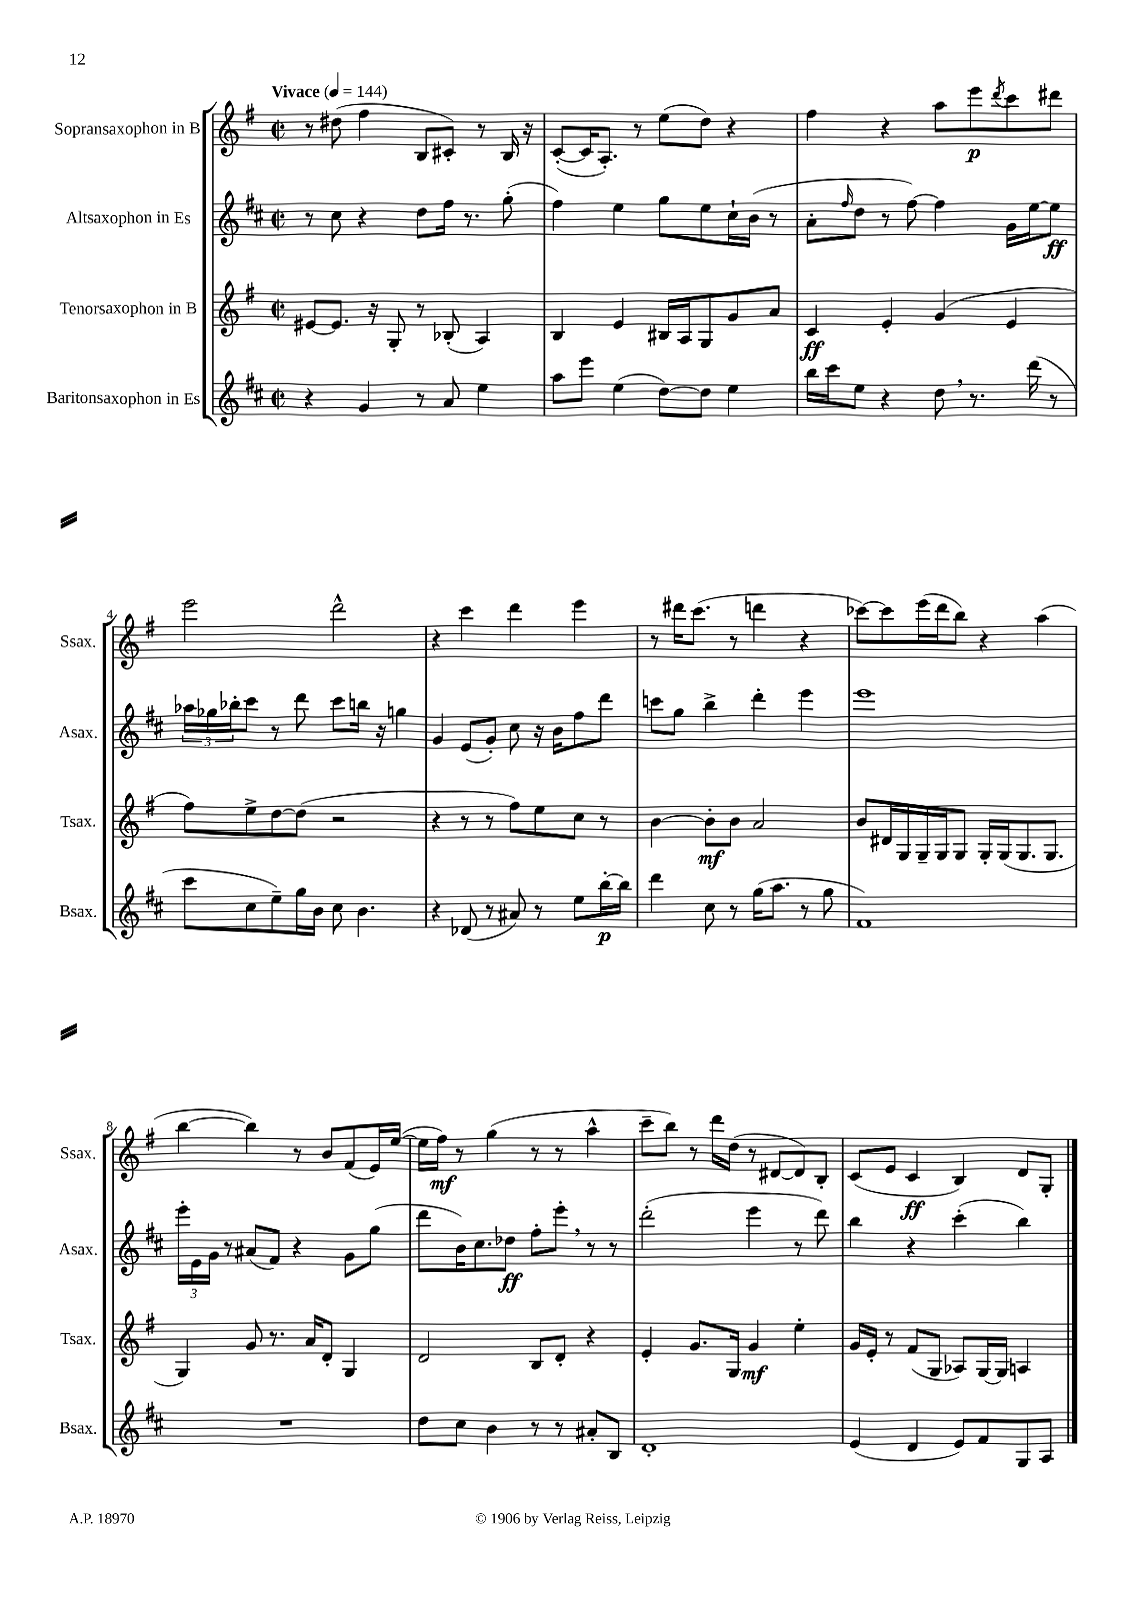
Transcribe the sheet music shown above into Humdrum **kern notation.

**kern	**dynam	**kern	**dynam	**kern	**dynam	**kern	**dynam
*part4	*part4	*part3	*part3	*part2	*part2	*part1	*part1
*staff4	*staff4	*staff3	*staff3	*staff2	*staff2	*staff1	*staff1
*I"Baritonsaxophon in Es	*	*I"Tenorsaxophon in B	*	*I"Altsaxophon in Es	*	*I"Sopransaxophon in B	*
*I'Bsax.	*	*I'Tsax.	*	*I'Asax.	*	*I'Ssax.	*
*clefG2	*	*clefG2	*	*clefG2	*	*clefG2	*
*k[f#c#]	*	*k[f#]	*	*k[f#c#]	*	*k[f#]	*
*M2/2	*	*M2/2	*	*M2/2	*	*M2/2	*
*met(c|)	*	*met(c|)	*	*met(c|)	*	*met(c|)	*
*MM144	*	*MM144	*	*MM144	*	*MM144	*
=1	=1	=1	=1	=1	=1	=1	=1
!	!	!	!	!	!	!LO:TX:a:B:t=Vivace	!
4r	.	[8e#X/L	.	8r	.	8r	.
.	.	8.e#/J]	.	8cc#\	.	(8dd#X\	.
4g/	.	.	.	4r	.	4ff#\	.
.	.	16r	.	.	.	.	.
.	.	8G'/	.	.	.	.	.
8r	.	8r	.	8dd\L	.	8B/L	.
8a/	.	(8B-X'/	.	16ff#\Jk	.	8c#X'/J)	.
.	.	.	.	8.r	.	.	.
4ee\	.	4A/)	.	.	.	8r	.
.	.	.	.	(8gg'\	.	16B/	.
.	.	.	.	.	.	16r	.
=2	=2	=2	=2	=2	=2	=2	=2
8aa\L	.	4B/	.	4ff#\)	.	([8c'/L	.
8eee\J	.	.	.	.	.	16c/K]	.
.	.	.	.	.	.	8.A'/J)	.
(4ee\	.	4e/	.	4ee\	.	.	.
.	.	.	.	.	.	8r	.
[8dd\L)	.	16B#X/LL	.	8gg\L	.	(8ee\L	.
.	.	16A/J	.	.	.	.	.
8dd\J]	.	8G/	.	8ee\	.	8dd\J)	.
4ee\	.	8g/	.	16cc#`\L	.	4r	.
.	.	.	.	(16b\JJ	.	.	.
.	.	8a/J	.	8r	.	.	.
=3	=3	=3	=3	=3	=3	=3	=3
16bb\LL	.	4c/	ff	8a'\L	.	4ff#\	.
16ccc#\J	.	.	.	.	.	.	.
.	.	.	.	16qqff#/	.	.	.
8ee\J	.	.	.	8dd\J	.	.	.
4r	.	4e'/	.	8r	.	4r	.
.	.	.	.	[8ff#\)	.	.	.
8dd,\	.	(4g/	.	4ff#\]	.	8aa\L	.
8.r	.	.	.	.	.	8eee\	p
.	.	.	.	.	.	8qddd/	.
.	.	4e/	.	16g\LL	.	8ccc\	.
(16ddd\	.	.	.	[16ee\J	.	.	.
8r	.	.	.	8ee\J]	ff	8ddd#X\J	.
!!LO:LB:g=z
=4	=4	=4	=4	=4	=4	=4	=4
8ccc#\L	.	8ff#\L)	.	24aa-X\LL	.	2eee\	.
.	.	.	.	24gg-X\	.	.	.
.	.	.	.	24bb-X'\J	.	.	.
8cc#\	.	8ee^\	.	8ccc#\J	.	.	.
8ee~\)	.	[8dd\	.	8r	.	.	.
16gg\L	.	(8dd\J]	.	8ddd\	.	.	.
16b\JJ	.	.	.	.	.	.	.
8cc#\	.	2r	.	8ccc#\L	.	2ddd^^\	.
4.b\	.	.	.	16bbn\Jk	.	.	.
.	.	.	.	16r	.	.	.
.	.	.	.	4ggn\	.	.	.
=5	=5	=5	=5	=5	=5	=5	=5
4r	.	4r	.	4g/	.	4r	.
(8d-X/	.	8r	.	(8e/L	.	4ccc\	.
8r	.	8r	.	8g'/J)	.	.	.
8a#X/)	.	8ff#\L)	.	8cc#\	.	4ddd\	.
8r	.	8ee\	.	16r	.	.	.
.	.	.	.	16b\KL	.	.	.
8ee\L	.	8cc\J	.	8ff#\	.	4eee\	.
[16bb'\L	p	8r	.	8ddd\J	.	.	.
16bb\JJ]	.	.	.	.	.	.	.
=6	=6	=6	=6	=6	=6	=6	=6
4ddd\	.	[4b\	.	8cccn\L	.	8r	.
.	.	.	.	8gg\J	.	16ddd#X\KL	.
.	.	.	.	.	.	(8.ccc\J	.
8cc#\	.	8b'\L]	mf	4bb^\	.	.	.
8r	.	8b\J	.	.	.	8r	.
(16gg\KL	.	2a/	.	4ddd'\	.	4dddn\	.
8.aa\J	.	.	.	.	.	.	.
8r	.	.	.	4eee\	.	4r	.
8gg\	.	.	.	.	.	.	.
=7	=7	=7	=7	=7	=7	=7	=7
1f#)	.	8b/L	.	1eee	.	[8ccc-X\L)	.
.	.	16d#X/L	.	.	.	8ccc-\]	.
.	.	16G/	.	.	.	.	.
.	.	16G~/	.	.	.	(16eee\L	.
.	.	16G/J	.	.	.	16ddd\J	.
.	.	8G/J	.	.	.	8bb\J)	.
.	.	16G'/LL	.	.	.	4r	.
.	.	(16G/J	.	.	.	.	.
.	.	8.G/	.	.	.	.	.
.	.	.	.	.	.	(4aa\	.
.	.	8.G/J	.	.	.	.	.
!!LO:LB:g=z
=8	=8	=8	=8	=8	=8	=8	=8
1r	.	4G/)	.	24eee'\LL	.	[4bb\	.
.	.	.	.	24e\	.	.	.
.	.	.	.	24g\JJ	.	.	.
.	.	.	.	8r	.	.	.
.	.	8g/	.	(8a#X/L	.	4bb\])	.
.	.	8.r	.	8f#/J)	.	.	.
.	.	.	.	4r	.	8r	.
.	.	16a/KL	.	.	.	.	.
.	.	8d'/J	.	.	.	8b/L	.
.	.	4G/	.	8g\L	.	(8f#/	.
.	.	.	.	(8gg\J	.	16e/L)	.
.	.	.	.	.	.	([16ee/JJ	.
=9	=9	=9	=9	=9	=9	=9	=9
8dd\L	.	2d/	.	8ddd\L	.	16ee\LL]	.
.	.	.	.	.	.	16ff#\JJ)	mf
8cc#\J	.	.	.	16b\K)	.	8r	.
.	.	.	.	8.cc#\	.	.	.
4b\	.	.	.	.	.	(4gg\	.
.	.	.	.	8dd-X\J	ff	.	.
8r	.	8B/L	.	8ff#'\L	.	8r	.
8r	.	8d'/J	.	8eee',\J	.	8r	.
8a#X'/L	.	4r	.	8r	.	4aa^^\	.
8B/J	.	.	.	8r	.	.	.
=10	=10	=10	=10	=10	=10	=10	=10
1d'	.	4e'/	.	(2ddd'\	.	8ccc~\L	.
.	.	.	.	.	.	8bb\J)	.
.	.	8.g/L	.	.	.	8r	.
.	.	.	.	.	.	16ddd\LL	.
.	.	16G/Jk	.	.	.	(16dd\JJ	.
.	.	4g/	mf	4eee\	.	8r	.
.	.	.	.	.	.	[8d#X/L	.
.	.	4ee'\	.	8r	.	8d#/])	.
.	.	.	.	8ddd\)	.	8B'/J	.
=11	=11	=11	=11	=11	=11	=11	=11
(4e/	.	16g/LL	.	4bb\	.	(8c/L	.
.	.	16e'/JJ	.	.	.	.	.
.	.	8r	.	.	.	8e/J	.
4d/	.	(8f#/L	.	4r	.	4c/	ff
.	.	8G/J	.	.	.	.	.
8e/L)	.	8A-X/L)	.	(4ccc#'\	.	4B/)	.
8f#/	.	[16G/L	.	.	.	.	.
.	.	16G/JJ]	.	.	.	.	.
8G/	.	4An/	.	4bb\)	.	8d/L	.
8A/J	.	.	.	.	.	8G'/J	.
==	==	==	==	==	==	==	==
*-	*-	*-	*-	*-	*-	*-	*-
